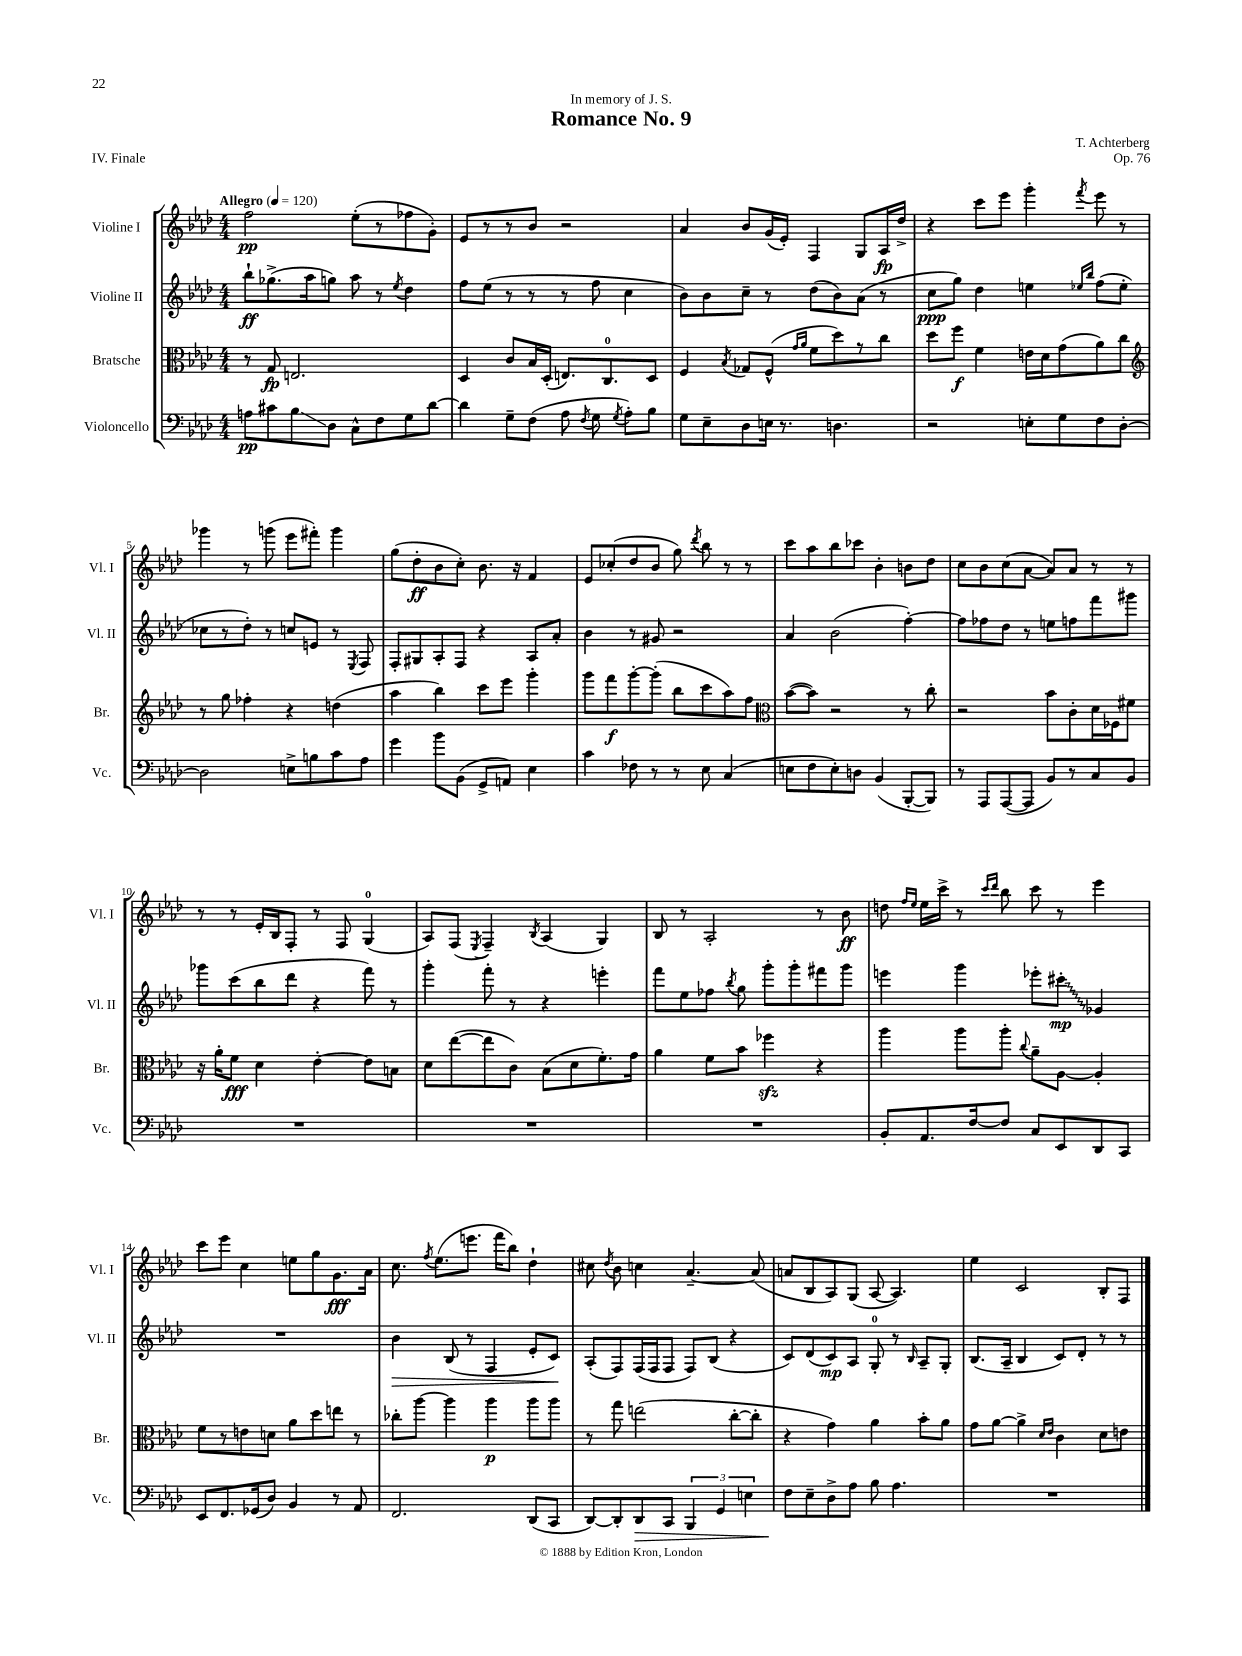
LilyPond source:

\header { title = "Romance No. 9" composer = "T. Achterberg" dedication = "In memory of J. S." opus = "Op. 76" piece = "IV. Finale" }
<<
\new StaffGroup <<
\new Staff = "s0" \with { instrumentName = "Violine I" shortInstrumentName = "Vl. I" } {
    \clef treble \key aes \major \numericTimeSignature \time 4/4 \tempo "Allegro" 4 = 120
    \autoBeamOff f''2\pp ees''8[-.( r8 fes''8 g'8]-.) |
    ees'8[ r8 r8 bes'8] r2 |
    aes'4 bes'8[ g'16( ees'16]-.) f4 g8[ aes16\fp des''16]-> |
    r4 c'''8[ ees'''8] g'''4-. \acciaccatura { f'''8 } ees'''8 r8 |
    ges'''4 r8 g'''8( ees'''8[ fis'''8]-.) g'''4 |
    g''8[( des''8-.\ff bes'8 c''8]-.) bes'8. r16 f'4 |
    ees'8[ ces''8-.( des''8 bes'8] g''8) \acciaccatura { des'''8 } bes''8 r8 r8 |
    c'''8[ aes''8 bes''8 ces'''8] bes'4-. b'8[ des''8] |
    c''8[ bes'8 c''8( aes'8]~ aes'8[) aes'8] r8 r8 |
    r8 r8 ees'16[-. bes16 f8]-. r8 f8 g4-0( |
    aes8[) f8]( \acciaccatura { ees8 } f4--) \acciaccatura { bes8 } aes4( g4) |
    bes8 r8 aes2-. r8 bes'8\ff |
    d''8 \grace { f''16[ ees''16] } ees''16[ c'''16]-> r8 \grace { c'''16[ des'''16] } bes''8 c'''8 r8 ees'''4 |
    c'''8[ ees'''8] c''4 e''8[ g''8 g'8.\fff aes'16] |
    c''8. \acciaccatura { f''8 } ees''8.[( e'''8.] f'''16[ bes''8]) des''4-! |
    cis''8 \acciaccatura { des''8 } bes'8 c''4 aes'4.~-- aes'8( |
    a'8[ bes8 aes8) g8]( aes8~ aes4.) |
    ees''4 c'2 bes8[-. f8] \bar "|." |
}
\new Staff = "s1" \with { instrumentName = "Violine II" shortInstrumentName = "Vl. II" } {
    \clef treble \key aes \major \numericTimeSignature \time 4/4
    \autoBeamOff bes''8[-!\ff ges''8.->( aes''16 g''8]) aes''8 r8 \acciaccatura { ees''8 } des''4 |
    f''8[ ees''8]( r8 r8 r8 f''8 c''4 |
    bes'8[) bes'8 c''8]-- r8 des''8[( bes'8) aes'8]( r8 |
    c''8[\ppp g''8]) des''4 e''4 \grace { ees''16[ bes''16] } f''8[( ees''8]-. |
    ces''8[ r8 des''8]-.) r8 c''8[ e'8] r8 \acciaccatura { ees8 } f8 |
    f8[-. gis8 aes8-. f8] r4 aes8[ aes'8]-. |
    bes'4 r8 gis'8 r2 |
    aes'4 bes'2( f''4~-.) |
    f''8[ fes''8 des''8] r8 e''8[ f''8 f'''8 gis'''8] |
    ges'''8[ c'''8( bes''8 des'''8] r4 f'''8) r8 |
    g'''4-. f'''8-. r8 r4 e'''4-. |
    f'''8[ ees''8 fes''8] \acciaccatura { bes''8 } g''8 g'''8[-. g'''8-. fis'''8 g'''8] |
    e'''4 g'''4 ees'''8[-. \once \override Glissando.style = #'zigzag cis'''8]-.\glissando\mp ges'4 |
    R1 |
    bes'4\> bes8( r8 f4 ees'8[-. c'8]\!) |
    aes8[-.( f8) f16( f16 f8] f8[) bes8]( r4 |
    c'8[) des'8( c'8\mp) aes8] g8-0-. r8 \grace { bes16 } aes8[-- g8]-. |
    bes8.[( aes16]-- bes4 c'8[) des'8]-. r8 r8 \bar "|." |
}
\new Staff = "s2" \with { instrumentName = "Bratsche" shortInstrumentName = "Br." } {
    \clef alto \key aes \major \numericTimeSignature \time 4/4
    \autoBeamOff r8 g8\fp e2. |
    des4 c'8[ bes16 des16]-.( e8.[) c8.-0 des8] |
    f4 \acciaccatura { bes8 } ges8[ f8]-^( \grace { g'16[ aes'16] } f'8[ des''8) r8 c''8] |
    des''8[ f''8]\f f'4 e'16[ des'16 g'8( aes'8) c''8] |
    \clef treble r8 g''8 fes''4-. r4 d''4( |
    aes''4 bes''4) c'''8[ ees'''8] g'''4-. |
    g'''8[ f'''8\f g'''8~-. g'''8]-.( bes''8[ c'''8 aes''8) f''8] |
    \clef alto bes'8[~( bes'8]) r2 r8 c''8-. |
    r2 bes'8[ c'8-. des'16 fes16 fis'8] |
    r16 aes'16[-. f'8]\fff des'4 ees'4~-. ees'8[ b8] |
    des'8[ ees''8~( ees''8 c'8]) bes8[( des'8 f'8.-.) g'16] |
    aes'4 f'8[ bes'8] fes''4\sfz r4 |
    aes''4 aes''8[ aes''8]-. \appoggiatura { c''8 } aes'8[-- aes8]~ aes4-. |
    f'8[ r8 e'8 d'8] aes'8[ des''8 e''8] r8 |
    ces''8[-. aes''8]~ aes''4 aes''4\p aes''8[ aes''8] |
    r8 g''8 e''2( c''8[~-. c''8]-. |
    r4 g'4) aes'4 bes'8[-. aes'8] |
    g'8[ aes'8]~ aes'4-> \grace { des'16[ ees'16] } c'4 des'8[ e'8] \bar "|." |
}
\new Staff = "s3" \with { instrumentName = "Violoncello" shortInstrumentName = "Vc." } {
    \clef bass \key aes \major \numericTimeSignature \time 4/4
    \autoBeamOff a8[\pp cis'8 bes8\glissando des8] c8[-^ f8 g8 des'8]~ |
    des'4 g8[-- f8]( aes8 \acciaccatura { f8 } g8 \acciaccatura { g8 } aes8[-.) bes8] |
    g8[ ees8-- des8 e16] r8. d4. |
    r2 e8[-. g8 f8 des8]~-. |
    des2 e8[-> b8 c'8 aes8] |
    g'4 bes'8[ bes,8]( g,8[-> a,8]) ees4 |
    c'4 fes8 r8 r8 ees8 c4( |
    e8[ f8 e8-.) d8] bes,4( bes,,8[~-. bes,,8]) |
    r8 aes,,8[ aes,,8~( aes,,8] bes,8[) r8 c8 bes,8] |
    R1 |
    R1 |
    R1 |
    bes,8[-. aes,8. f16~ f8] c8[ ees,8 des,8 c,8] |
    ees,8[ f,8. ges,16( des8]) bes,4 r8 aes,8 |
    f,2. des,8[( c,8] |
    des,8[~) des,8-. des,8\> c,8] \tuplet 3/2 { bes,,4 g,4 e4 } |
    f8[\! ees8-- des8-> aes8] bes8 aes4. |
    R1 \bar "|." |
}
>>
>>
